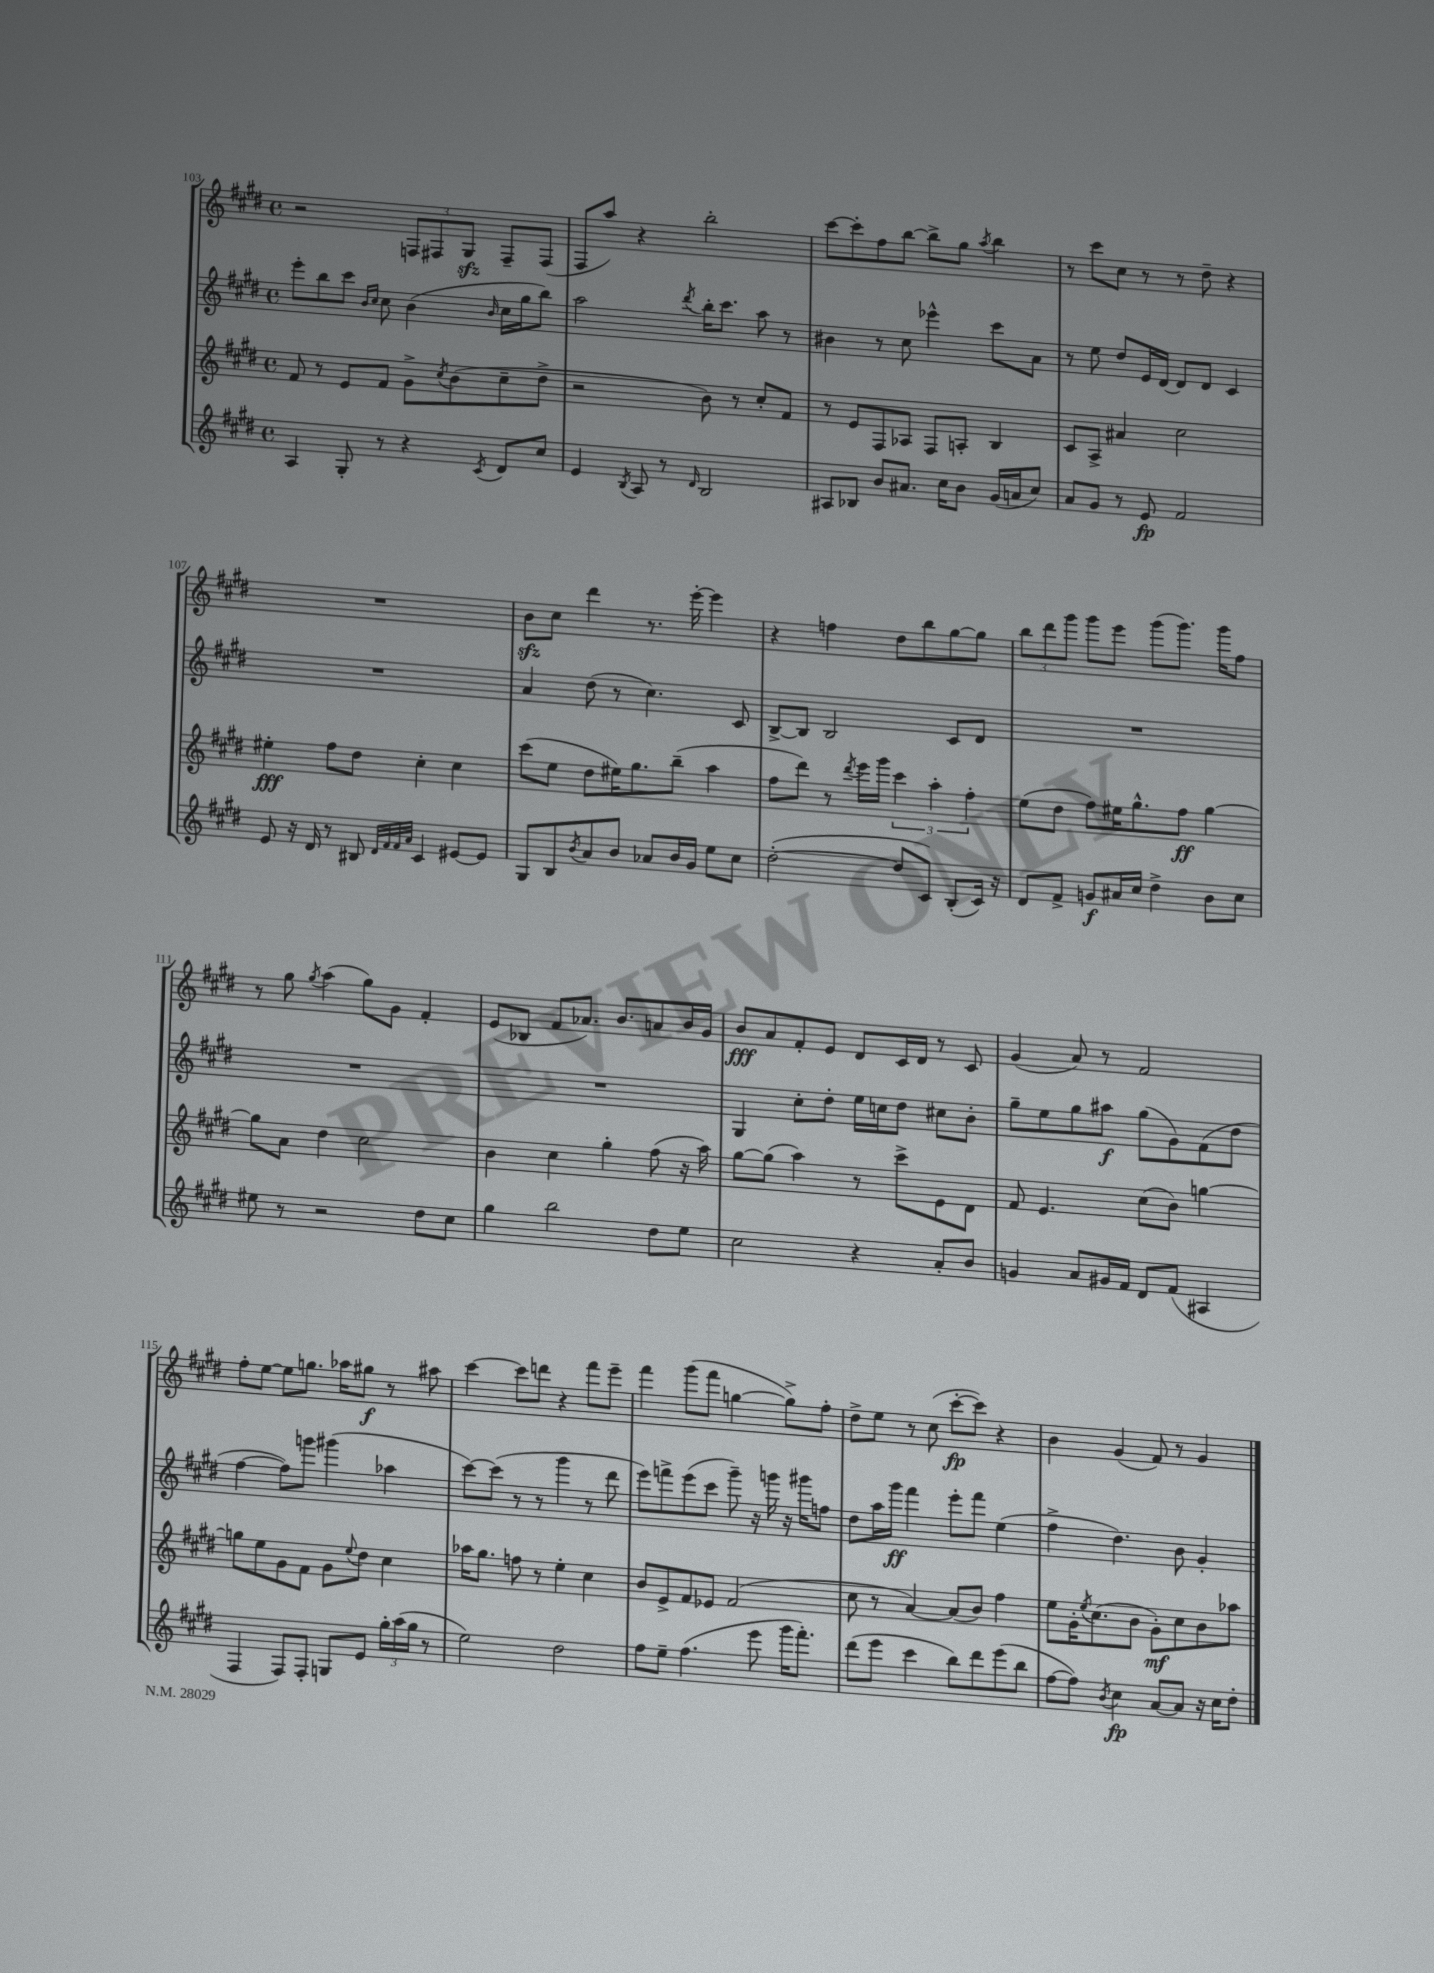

**kern	**kern	**kern	**kern
*staff4	*staff3	*staff2	*staff1
*clefG2	*clefG2	*clefG2	*clefG2
*k[f#c#g#d#]	*k[f#c#g#d#]	*k[f#c#g#d#]	*k[f#c#g#d#]
*M4/4	*M4/4	*M4/4	*M4/4
*met(c)	*met(c)	*met(c)	*met(c)
4A	8f#	8eee'	2r
.	8r	8bb	.
8G#'	8e	8ccc#	.
.	.	16qqb	.
.	.	16qqcc#	.
8r	8f#	8cc#	.
4r	8g#^	(4b	12F
.	.	.	12F#
.	8qcc#	.	.
.	(8b	.	.
.	.	.	12G#
8qc#	.	16qqb	.
8d#	8cc#~	16cc#	8F#~
.	.	16gg#	.
8cc#	8dd#^	8bb)	(8F#
=	=	=	=
4e	2r	2aa	8F#
.	.	.	8aa)
8qB	.	.	.
8A	.	.	4r
8r	.	.	.
16qqd#	.	8qddd#	.
2B	8b)	16bb'	2bb'
.	.	8.ccc#	.
.	8r	.	.
.	8cc#'	8aa	.
.	8f#	8r	.
=	=	=	=
8A#	8r	4b#	[8ccc#
8B-	8e	.	8ccc#']
8b	8F#	8r	8ff#
8.a#	8A-	8cc#	[8bb
.	8F#	4eee-^^	8bb^]
16cc#	.	.	.
8b	8A'	.	8gg#
.	.	.	8qaa
(16g#	4B	8ccc#	4bb
16a	.	.	.
8cc#)	.	8a	.
=	=	=	=
8a	8c#	8r	8r
8g#	8A^	8ee	8ccc#
8r	4a#	8dd#	8cc#
8e	.	16e	8r
.	.	[16d#	.
2f#	2cc#	8d#]	8r
.	.	8d#	8dd#~
.	.	4c#	4r
=	=	=	=
8e	4ee#'	1r	1r
16r	.	.	.
16d#	.	.	.
8r	8ff#	.	.
8B#	8dd#	.	.
32qqd#	.	.	.
32qqf#	.	.	.
32qqf#	.	.	.
32qqa	.	.	.
4c#	4cc#'	.	.
[8e#	4cc#	.	.
8e#]	.	.	.
=	=	=	=
8G#	(8ccc#	4a	8b
8B	8ee	.	8cc#
8qb	.	.	.
8a	8dd#	(8dd#	4ddd#
8b	16ee#)	8r	.
.	8.gg#	.	.
8a-	.	4.cc#)	8.r
16b	(8bb~	.	.
16g#	.	.	[16eee'
8ee	4aa	.	4eee]
8cc#	.	8c#	.
=	=	=	=
([2dd#'	8ff#	[8B^	4r
.	8ddd#)	8B]	.
.	8r	2B	4ff
.	8qddd#	.	.
.	16eee	.	.
.	16ggg#	.	.
8dd#]	6ccc#	.	8dd#
8c#)	.	.	8bb
.	6aa'	.	.
(8B'	.	8c#	[8gg#
.	6ff#'	.	.
16c#)	.	8d#	8gg#]
16r	.	.	.
=	=	=	=
8d#	(8ee	1r	12bb
.	.	.	12ddd#
8f#^	8dd#	.	.
.	.	.	12ggg#
8g	8ff#)	.	8ggg#
16a#	16ee#	.	8eee
16cc#	8.gg#^^	.	.
4dd#^	.	.	(8ggg#
.	8ff#	.	8.ggg#)
8b	[4gg#	.	.
.	.	.	16ggg#
8cc#	.	.	8ff#
=	=	=	=
8ee#	8gg#]	1r	8r
8r	8a	.	8gg#
.	.	.	8qgg#
2r	4dd#	.	(4aa
.	2cc#	.	8gg#)
.	.	.	8g#
8dd#	.	.	4f#'
8cc#	.	.	.
=	=	=	=
4gg#	4b	1r	(8e
.	.	.	8B-
2bb	4cc#	.	8f#
.	.	.	8.a-)
.	4gg#'	.	.
.	.	.	8.b
8dd#	(8ff#	.	8a
8ee	16r	.	16b
.	16aa)	.	16g#
=	=	=	=
2cc#	[8gg#	4G#	8b
.	(8gg#]	.	8a
.	4aa)	8cc#'	8f#'
.	.	8dd#'	8e
4r	8r	16ee	8d#
.	.	16cc	.
.	8ccc#^	8dd#	16c#
.	.	.	16d#
8a'	8e	8cc#	8r
8b	8d#	8b'	8c#
=	=	=	=
4g	8f#	8gg#~	(4g#
.	4.e	8ee	.
8a	.	8gg#	8a)
16g#	.	8aa#	8r
16f#	.	.	.
8d#	(8cc#	(8gg#	2f#
(8f#	8b)	8g#)	.
4A#	[4gg	(8f#	.
.	.	8dd#	.
=	=	=	=
4F#	8gg]	[4ff#	8ff#'
.	8ee	.	[8ee
8F#)	8g#	8ff#])	8ee]
8F#'	8f#	8ggg	8.gg
8G	8g#	(4ggg#	.
.	.	.	16aa-
.	8qqee	.	.
8e	8dd#	.	8gg#
24gg#'	4cc#	4aa-	8r
(24aa	.	.	.
24gg#	.	.	.
8r	.	.	8aa#
=	=	=	=
2ee)	16aa-	[8ccc#)	[4ccc#
.	8.gg#	.	.
.	.	(8ccc#]	.
.	8ff	8r	8ccc#]
.	8r	8r	8ddd
2dd#	4ee'	4ggg#	4r
.	4cc#	8r	8fff#
.	.	8ddd#	8eee~
=	=	=	=
8ff#	8b	8eee)	4fff#
8ee~	8e^	8fff^	.
(4.ff#	8f#	(8eee	(8ggg#
.	8e-	8ccc#	8fff#
.	(2f#	8ggg#~)	[4gg
8eee	.	16r	.
.	.	16ggg	.
16ggg#	.	16r	8gg^])
8.fff#')	.	16ggg#	.
.	.	8ff	8ff#'
=	=	=	=
(8ddd#	8cc#	8dd#	8dd#^
8eee	8r	16aa	8ee
.	.	16ggg#	.
4ccc#	[4a)	4fff#	8r
.	.	.	(8cc#
8bb)	(8a]	8eee'	[8ccc#'
8ddd#	8b)	8fff#	8ccc#])
(8eee	4ff#	(4ee	4r
8bb	.	.	.
=	=	=	=
[8ff#	8ee	4ff#^	4b
8ff#])	16g#'	.	.
.	8qee	.	.
.	(8.cc#	.	.
8qb	.	.	.
4cc#	.	4.dd#)	(4g#
.	8b	.	.
[8a	8g#')	.	8f#)
8a]	8cc#	8b	8r
16r	8b	4g#'	4g#
16cc#	.	.	.
8dd#'	8aa-	.	.
==	==	==	==
*-	*-	*-	*-
